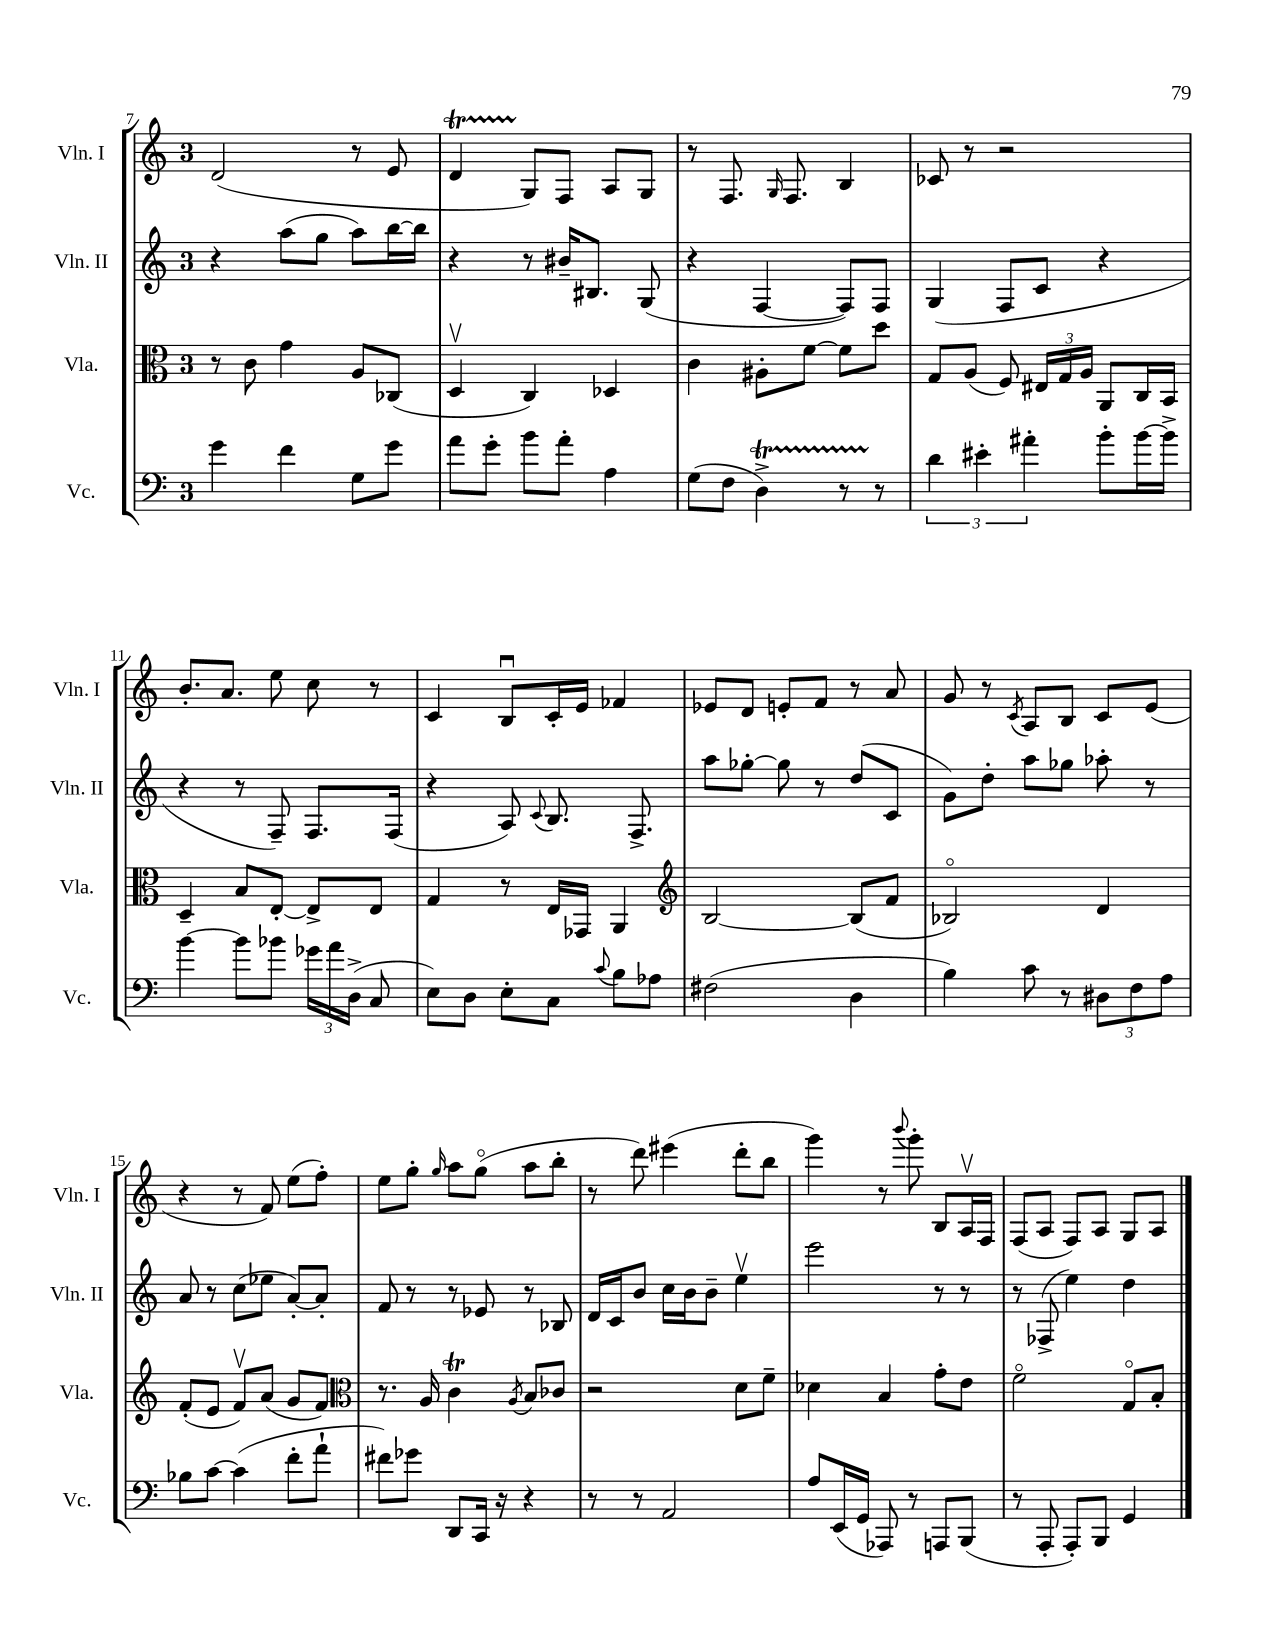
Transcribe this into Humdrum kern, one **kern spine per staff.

**kern	**kern	**kern	**kern
*part4	*part3	*part2	*part1
*staff4	*staff3	*staff2	*staff1
*I"Vc.	*I"Vla.	*I"Vln. II	*I"Vln. I
*I'Vc.	*I'Vla.	*I'Vln. II	*I'Vln. I
*clefF4	*clefC3	*clefG2	*clefG2
*k[]	*k[]	*k[]	*k[]
*M3/4	*M3/4	*M3/4	*M3/4
=7	=7	=7	=7
4g\	8r	4r	(2d/
.	8c\	.	.
4f\	4g\	(8aa\L	.
.	.	8gg\J	.
8G\L	8A/L	8aa\L)	8r
8g\J	(8C-X/J	[16bb\L	8e/
.	.	16bb\JJ]	.
=8	=8	=8	=8
8a\L	4Dv/	4r	4dT/
8g'\J	.	.	.
8b\L	4C/)	8r	8G/L)
8a'\J	.	16b#X~/KL	8F/J
.	.	8.B#X/J	.
4A\	4D-X/	.	8A/L
.	.	(8G/	8G/J
=9	=9	=9	=9
(8G\L	4c\	4r	8r
8F\J	.	.	8.F/
4DT^\)	8A#X'\L	[4F/	.
.	.	.	16qqG/
.	.	.	8.F/
.	[8f\J	.	.
8r	8f\L]	8F/L])	4B/
8r	8dd\J	8F/J	.
=10	=10	=10	=10
6d\	8G/L	(4G/	8c-X/
.	(8A/J	.	8r
6e#X'\	.	.	.
.	8F/)	8F/L	2r
6a#X'\	.	.	.
.	24E#X/LL	8c/J	.
.	24G/	.	.
.	24A/JJ	.	.
8b'\L	8AA/L	4r	.
[16b\L	16C/L	.	.
16b^\JJ]	16BB/JJ	.	.
!!LO:LB:g=z
=11	=11	=11	=11
[4b\	4D~/	4r	8.b'/L
.	.	.	8.a/J
8b\L]	8B/L	8r	.
8b-X\J	[8E'/J	8F~/)	8ee\
24g-X\LL	8E^/L]	8.F/L	8cc\
24a\	.	.	.
(24D^\JJ	.	.	.
8C/	8E/J	.	8r
.	.	(16F/Jk	.
=12	=12	=12	=12
8E\L)	4G/	4r	4c/
8D\J	.	.	.
8E'\L	8r	8A/)	8Bu/L
.	.	8qqc/	.
8C\J	16E/LL	8.B/	16c'/L
.	16GG-X/JJ	.	16e/JJ
8qqc/	.	.	.
8B\L	4AA/	.	4f-X/
.	.	8.F^/	.
8A-X\J	.	.	.
=13	=13	=13	=13
*	*clefG2	*	*
(2F#X\	[2B/	8aa\L	8e-X/L
.	.	[8gg-X'\J	8d/J
.	.	8gg-\]	8en'/L
.	.	8r	8f/J
4D\	(8B/L]	(8dd/L	8r
.	8f/J	8c/J	8a/
=14	=14	=14	=14
4B\)	2B-X/)	8g\L)	8g/
.	.	8dd'\J	8r
.	.	.	8qc/
8c\	.	8aa\L	8A/L
8r	.	8gg-X\J	8B/J
12D#X\L	4d/	8aa-X'\	8c/L
12F\	.	.	.
.	.	8r	(8e/J
12A\J	.	.	.
!!LO:LB:g=z
=15	=15	=15	=15
8B-X\L	(8f'/L	8a/	4r
[8c\J	8e/J	8r	.
(4c\]	8fv/L)	(8cc\L	8r
.	(8a/J	8ee-X\J	8f/)
8f'\L	8g/L	[8a'/L)	(8ee\L
8a`\J	8f/J)	8a'/J]	8ff'\J)
=16	=16	=16	=16
*	*clefC3	*	*
8f#X\L)	8.r	8f/	8ee\L
8g-X\J	.	8r	8gg'\J
.	16A/	.	.
.	.	.	16qqgg/
8DD/L	4cT\	8r	8aa\L
16CC/Jk	.	8e-X/	(8gg\J
16r	.	.	.
.	8qA/	.	.
4r	8B/L	8r	8aa\L
.	8c-X/J	8B-X/	8bb'\J
=17	=17	=17	=17
8r	2r	16d/LL	8r
.	.	16c/J	.
8r	.	8b/J	8ddd\)
2AA/	.	16cc\LL	(4eee#X\
.	.	16b\J	.
.	.	8b~\J	.
.	8d\L	4eev\	8ddd'\L
.	8f~\J	.	8bb\J
=18	=18	=18	=18
8A/L	4d-X\	2eee\	4ggg\)
(16EE/L	.	.	.
16GG/JJ	.	.	.
8AAA-X/)	4B/	.	8r
.	.	.	8qqbbb/
8r	.	.	8ggg'\
8AAAn/L	8g'\L	8r	8B/L
(8BBB/J	8e\J	8r	16Av/L
.	.	.	16F/JJ
=19	=19	=19	=19
8r	2f\	8r	(8F/L
8AAA'/	.	(8F-X^/	8A/J
8AAA'/L)	.	4ee\)	8F/L)
8BBB/J	.	.	8A/J
4GG/	8G/L	4dd\	8G/L
.	8B'/J	.	8A/J
==	==	==	==
*-	*-	*-	*-
